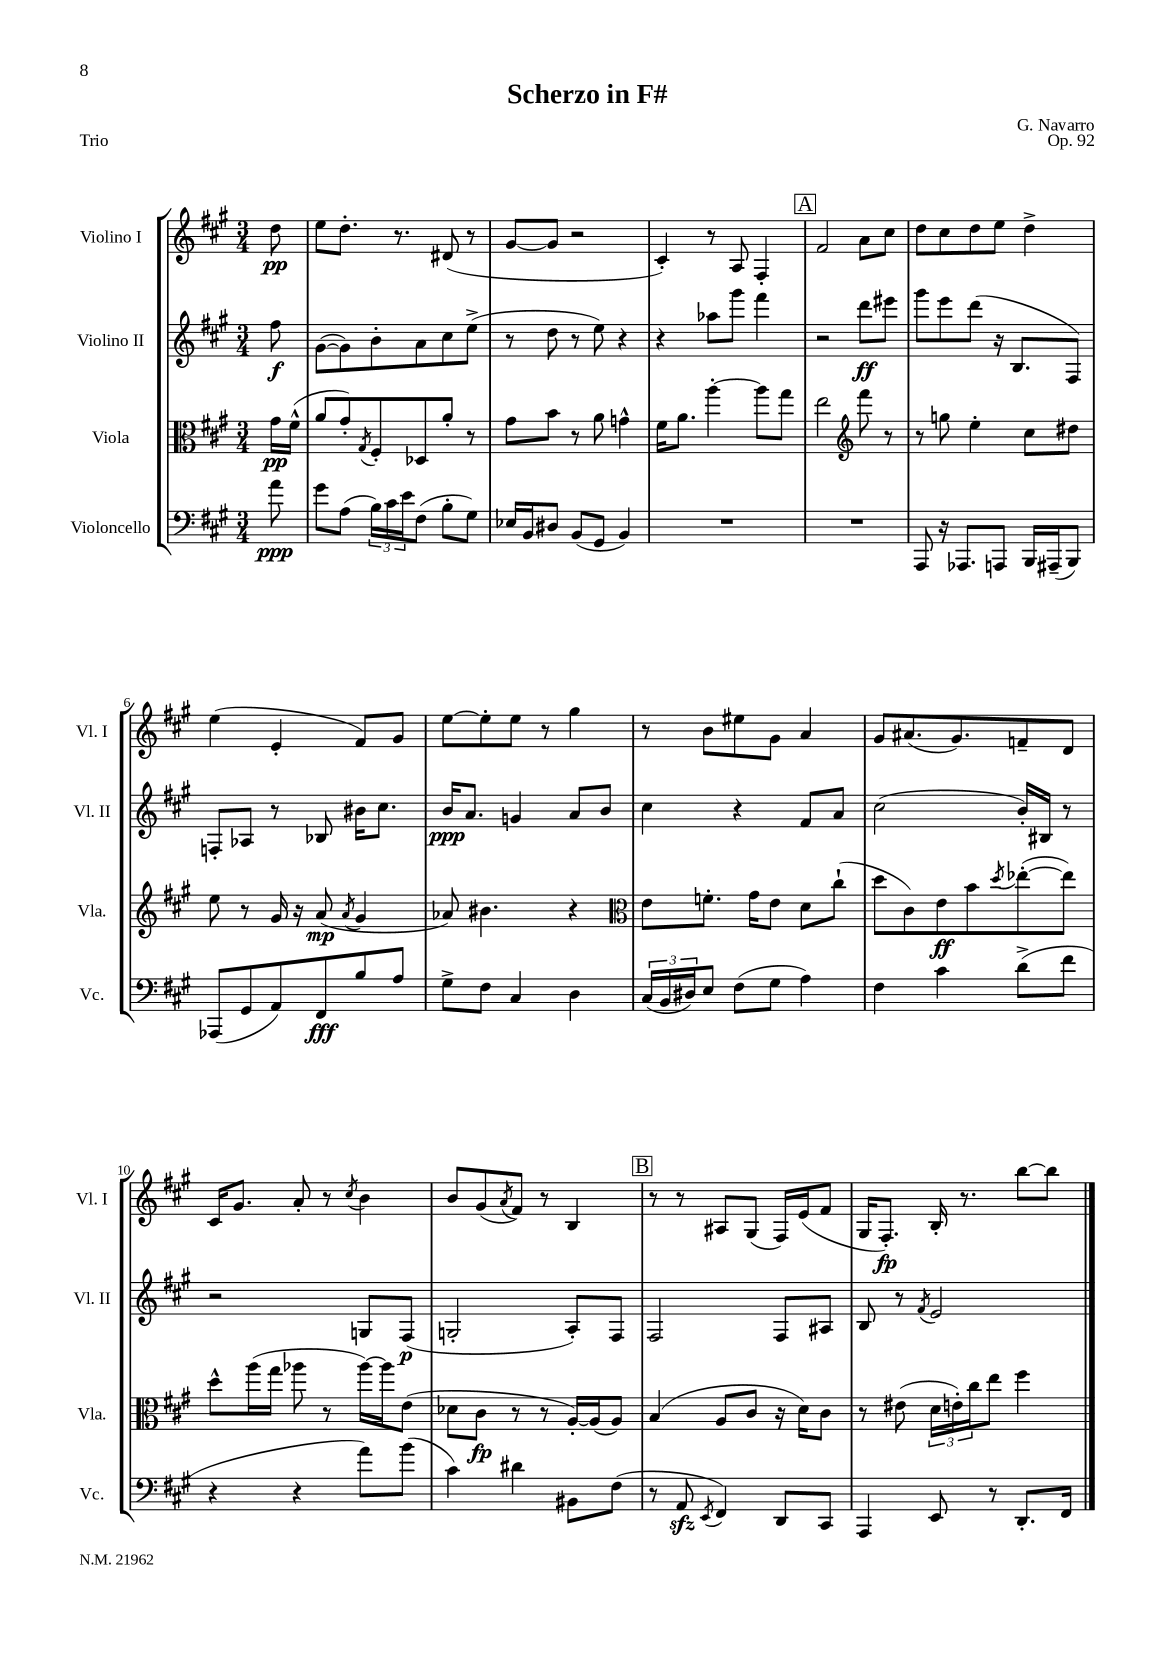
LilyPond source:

\header { title = "Scherzo in F#" composer = "G. Navarro" opus = "Op. 92" piece = "Trio" }
<<
\new StaffGroup <<
\new Staff = "s0" \with { instrumentName = "Violino I" shortInstrumentName = "Vl. I" } {
    \clef treble \key a \major \numericTimeSignature \time 3/4 \partial 8
    d''8\pp |
    e''8 d''8.-. r8. dis'8( r8 |
    gis'8~ gis'8 r2 |
    cis'4-.) r8 a8 fis4-. |
    \mark \markup { \box "A" } fis'2 a'8 cis''8 |
    d''8 cis''8 d''8 e''8 d''4-> |
    e''4( e'4-. fis'8) gis'8 |
    e''8~ e''8-. e''8 r8 gis''4 |
    r8 b'8 eis''8 gis'8 a'4 |
    gis'8 ais'8.( gis'8.) f'8-- d'8 |
    cis'16 gis'8. a'8-. r8 \acciaccatura { cis''8 } b'4 |
    b'8 gis'8( \acciaccatura { a'8 } fis'8) r8 b4 |
    \mark \markup { \box "B" } r8 r8 ais8 gis8( fis16) e'16( fis'8 |
    gis16 fis8.-.\fp) b16-. r8. b''8~ b''8 \bar "|." |
}
\new Staff = "s1" \with { instrumentName = "Violino II" shortInstrumentName = "Vl. II" } {
    \clef treble \key a \major \numericTimeSignature \time 3/4 \partial 8
    fis''8\f |
    gis'8~( gis'8) b'8-. a'8 cis''8 e''8->( |
    r8 d''8 r8 e''8) r4 |
    r4 aes''8 gis'''8 fis'''4 |
    \mark \markup { \box "A" } r2 d'''8\ff eis'''8 |
    gis'''8 e'''8 d'''8( r16 b8. fis8) |
    f8-. aes8 r8 bes8 bis'16 cis''8. |
    b'16\ppp a'8. g'4 a'8 b'8 |
    cis''4 r4 fis'8 a'8 |
    cis''2( b'16-.) bis16 r8 |
    r2 g8 fis8\p( |
    g2-. a8-.) fis8 |
    \mark \markup { \box "B" } fis2 fis8 ais8 |
    b8 r8 \acciaccatura { fis'8 } e'2 \bar "|." |
}
\new Staff = "s2" \with { instrumentName = "Viola" shortInstrumentName = "Vla." } {
    \clef alto \key a \major \numericTimeSignature \time 3/4 \partial 8
    gis'16\pp fis'16-^( |
    a'8 gis'8-.) \acciaccatura { gis8 } fis8-. des8 a'8-. r8 |
    gis'8 b'8 r8 a'8 g'4-^ |
    fis'16 a'8. a''4~-. a''8 gis''8 |
    \mark \markup { \box "A" } e''2 \clef treble fis'''8 r8 |
    r8 g''8 e''4-. cis''8 dis''8 |
    e''8 r8 gis'16 r16 a'8\mp( \acciaccatura { a'8 } gis'4 |
    aes'8) bis'4. r4 |
    \clef alto e'8 f'8.-. gis'16 e'8 d'8 cis''8-!( |
    d''8 cis'8) e'8\ff b'8 \acciaccatura { d''8 } ees''8~-.( ees''8) |
    d''8-^ a''16( gis''16 aes''8 r8 aes''16~) aes''16 e'8( |
    des'8 cis'8\fp r8 r8 a16~-.) a16( a8) |
    \mark \markup { \box "B" } b4( a8 cis'8 r16 d'16) cis'8 |
    r8 eis'8( \tuplet 3/2 { d'16 e'16-.) cis''16 } e''8 fis''4 \bar "|." |
}
\new Staff = "s3" \with { instrumentName = "Violoncello" shortInstrumentName = "Vc." } {
    \clef bass \key a \major \numericTimeSignature \time 3/4 \partial 8
    a'8\ppp |
    gis'8 a8( \tuplet 3/2 { b16) cis'16 e'16 } fis8( b8-. gis8) |
    ees16 b,16 dis8 b,8( gis,8 b,4) |
    R2. |
    \mark \markup { \box "A" } R2. |
    a,,8 r16 aes,,8. a,,8 b,,16 ais,,16--( b,,8) |
    aes,,8( gis,8 a,8) fis,8\fff b8 a8 |
    gis8-> fis8 cis4 d4 |
    \tuplet 3/2 { cis16( b,16 dis16) } e8 fis8( gis8 a4) |
    fis4 cis'4 d'8->( fis'8 |
    r4 r4 a'8) b'8( |
    cis'4) dis'4 bis,8 fis8( |
    \mark \markup { \box "B" } r8 a,8\sfz \acciaccatura { e,8 } fis,4) d,8 cis,8 |
    a,,4 e,8 r8 d,8.-. fis,16 \bar "|." |
}
>>
>>
